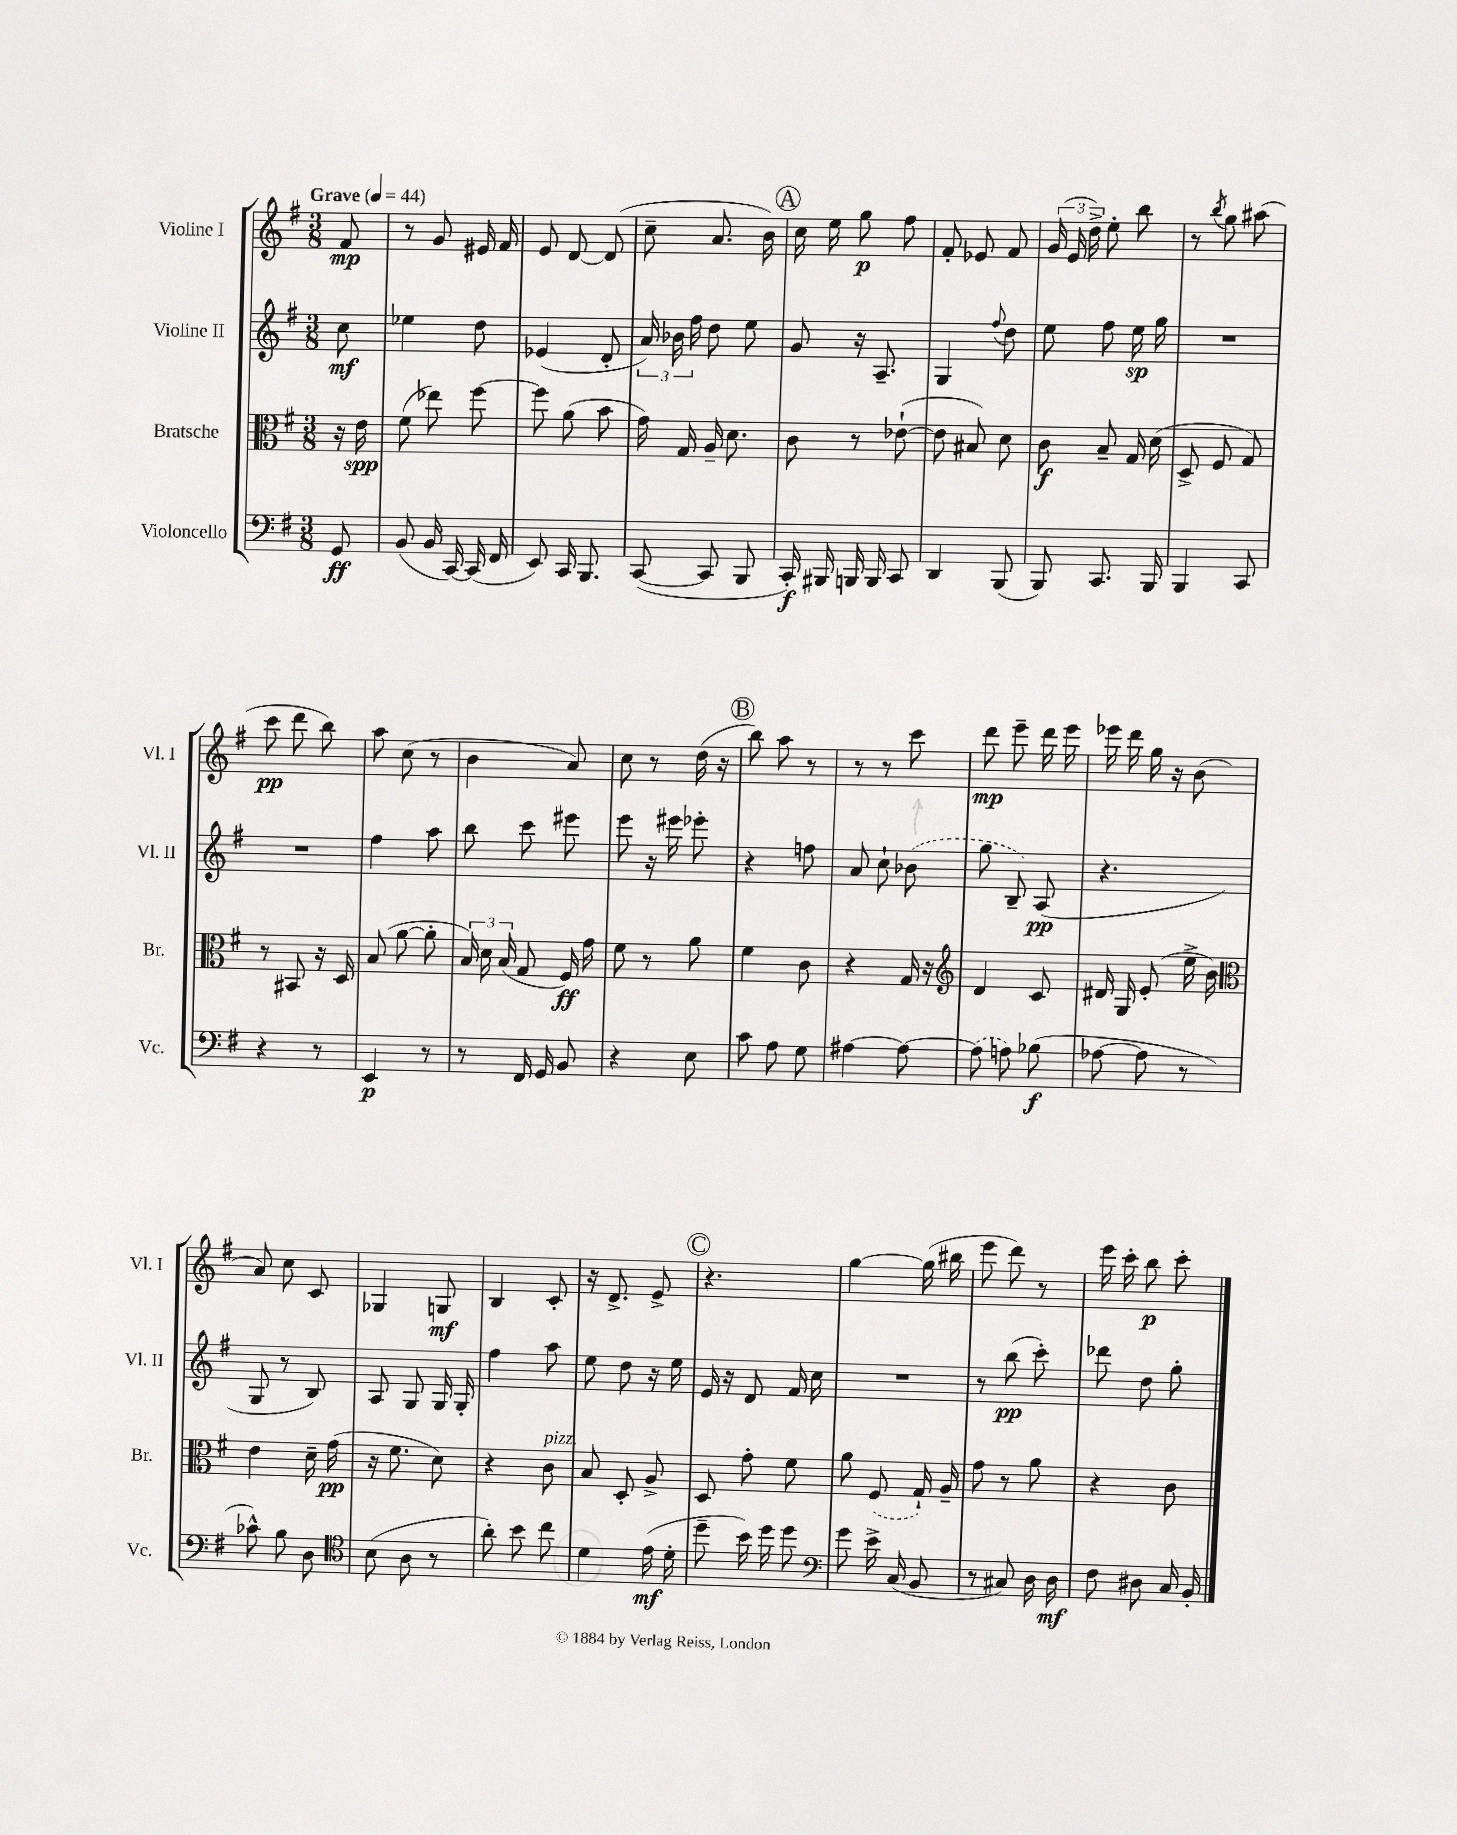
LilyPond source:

<<
\new StaffGroup <<
\new Staff = "s0" \with { instrumentName = "Violine I" shortInstrumentName = "Vl. I" } {
    \clef treble \key g \major \numericTimeSignature \time 3/8 \partial 8 \tempo "Grave" 4 = 44
    \autoBeamOff fis'8\mp |
    r8 g'8 eis'16 fis'16 |
    e'8 d'8~ d'8( |
    c''8-- a'8. b'16) |
    \mark \markup { \circle "A" } c''16 e''16 g''8\p fis''8 |
    fis'8-. ees'8 fis'8 |
    \tuplet 3/2 { g'16( e'16 d''16->) } e''8-. b''8 |
    r8 \acciaccatura { b''8 } g''8 ais''8( |
    c'''8\pp d'''8 b''8) |
    a''8 c''8( r8 |
    b'4 a'8) |
    c''8 r8 d''16( r16 |
    \mark \markup { \circle "B" } b''8) a''8 r8 |
    r8 r8 c'''8 |
    d'''8\mp e'''8-- d'''16 e'''16 |
    ees'''16 d'''16 g''16 r16 b'8( |
    a'8) c''8 c'8 |
    ges4 g8\mf |
    b4 c'8-. |
    r16 d'8.-> e'8-> |
    \mark \markup { \circle "C" } r4. |
    g''4~ g''16( bis''16 |
    e'''8 d'''8) r8 |
    e'''16 c'''16-. b''8\p c'''8-. \bar "|." |
}
\new Staff = "s1" \with { instrumentName = "Violine II" shortInstrumentName = "Vl. II" } {
    \clef treble \key g \major \numericTimeSignature \time 3/8 \partial 8
    \autoBeamOff c''8\mf |
    ees''4 d''8 |
    ees'4( d'8-. |
    \tuplet 3/2 { a'16) bes'16 fis''16 } d''8 e''8 |
    \mark \markup { \circle "A" } g'8 r16 a8.-- |
    g4 \appoggiatura { fis''8 } d''8 |
    e''8 fis''8 e''16\sp g''16 |
    R4. |
    R4. |
    fis''4 a''8 |
    b''8 c'''8 eis'''8 |
    e'''8 r16 eis'''16 ees'''8-. |
    \mark \markup { \circle "B" } r4 f''8 |
    a'8 c''8-! \once \slurDashed bes'8( |
    g''8 b8--) a8\pp( |
    r4. |
    g8 r8 b8) |
    a8 g8 g16 g16-. |
    fis''4 a''8 |
    e''8 d''8 r16 e''16 |
    \mark \markup { \circle "C" } e'16 r16 d'8 fis'16 c''16 |
    R4. |
    r8 b''8\pp( c'''8-.) |
    des'''8 d''8 g''8-. \bar "|." |
}
\new Staff = "s2" \with { instrumentName = "Bratsche" shortInstrumentName = "Br." } {
    \clef alto \key g \major \numericTimeSignature \time 3/8 \partial 8
    \autoBeamOff r16 e'16\spp |
    fis'8( ees''8) fis''8~ |
    fis''8 a'8( b'8 |
    g'16) g16 a16-- d'8. |
    \mark \markup { \circle "A" } c'8 r8 ees'8~-!( |
    ees'8 bis8) d'8 |
    c'8\f b8-- g16 d'16( |
    d8-> fis8 g8) |
    r8 bis,8 r16 d16 |
    b8( a'8~ a'8-. |
    \tuplet 3/2 { b16) d'16 b16( } g8 fis16\ff) g'16 |
    fis'8 r8 a'8 |
    \mark \markup { \circle "B" } fis'4 c'8 |
    r4 g16 r16 |
    \clef treble d'4 c'8 |
    dis'16 g16 e'8-.( e''16-> b'16) |
    \clef alto e'4 d'16-- g'16\pp( |
    r16 fis'8. d'8) |
    r4 c'8^\markup { \italic "pizz." } |
    b8 d8-. a8-> |
    \mark \markup { \circle "C" } d8 g'8-. fis'8 |
    a'8 \once \slurDashed fis8( g16-!) a16-- |
    g'8 r8 a'8 |
    r4 c'8 \bar "|." |
}
\new Staff = "s3" \with { instrumentName = "Violoncello" shortInstrumentName = "Vc." } {
    \clef bass \key g \major \numericTimeSignature \time 3/8 \partial 8
    \autoBeamOff g,8\ff |
    b,8( b,16 c,16~) c,16( fis,16 |
    e,8) c,16 b,,8. |
    c,8~( c,8 b,,8 |
    \mark \markup { \circle "A" } c,16-.\f) bis,,16 b,,16 b,,16 c,8 |
    d,4 b,,8( |
    b,,8) c,8. b,,16 |
    b,,4 c,8 |
    r4 r8 |
    e,4\p r8 |
    r8 fis,16 g,16 b,8 |
    r4 e8 |
    \mark \markup { \circle "B" } c'8 a8 g8 |
    ais4~ ais8~ |
    \once \slurDashed ais8( a8) bes8\f( |
    aes8~ aes8 r8 |
    ces'8-^) b8 d8 |
    \clef tenor b8( a8 r8 |
    a'8-.) b'8 c''8 |
    d'4 e'16\mf( d'16-. |
    \mark \markup { \circle "C" } d''8-- b'16) d''16 d''8 |
    \clef bass g'8 e'16-> c16( b,8 |
    r8 cis8) d16 d16\mf |
    fis8 dis8 c16 b,16-. \bar "|." |
}
>>
>>
\layout { \context { \Score \remove "Bar_number_engraver" } }
